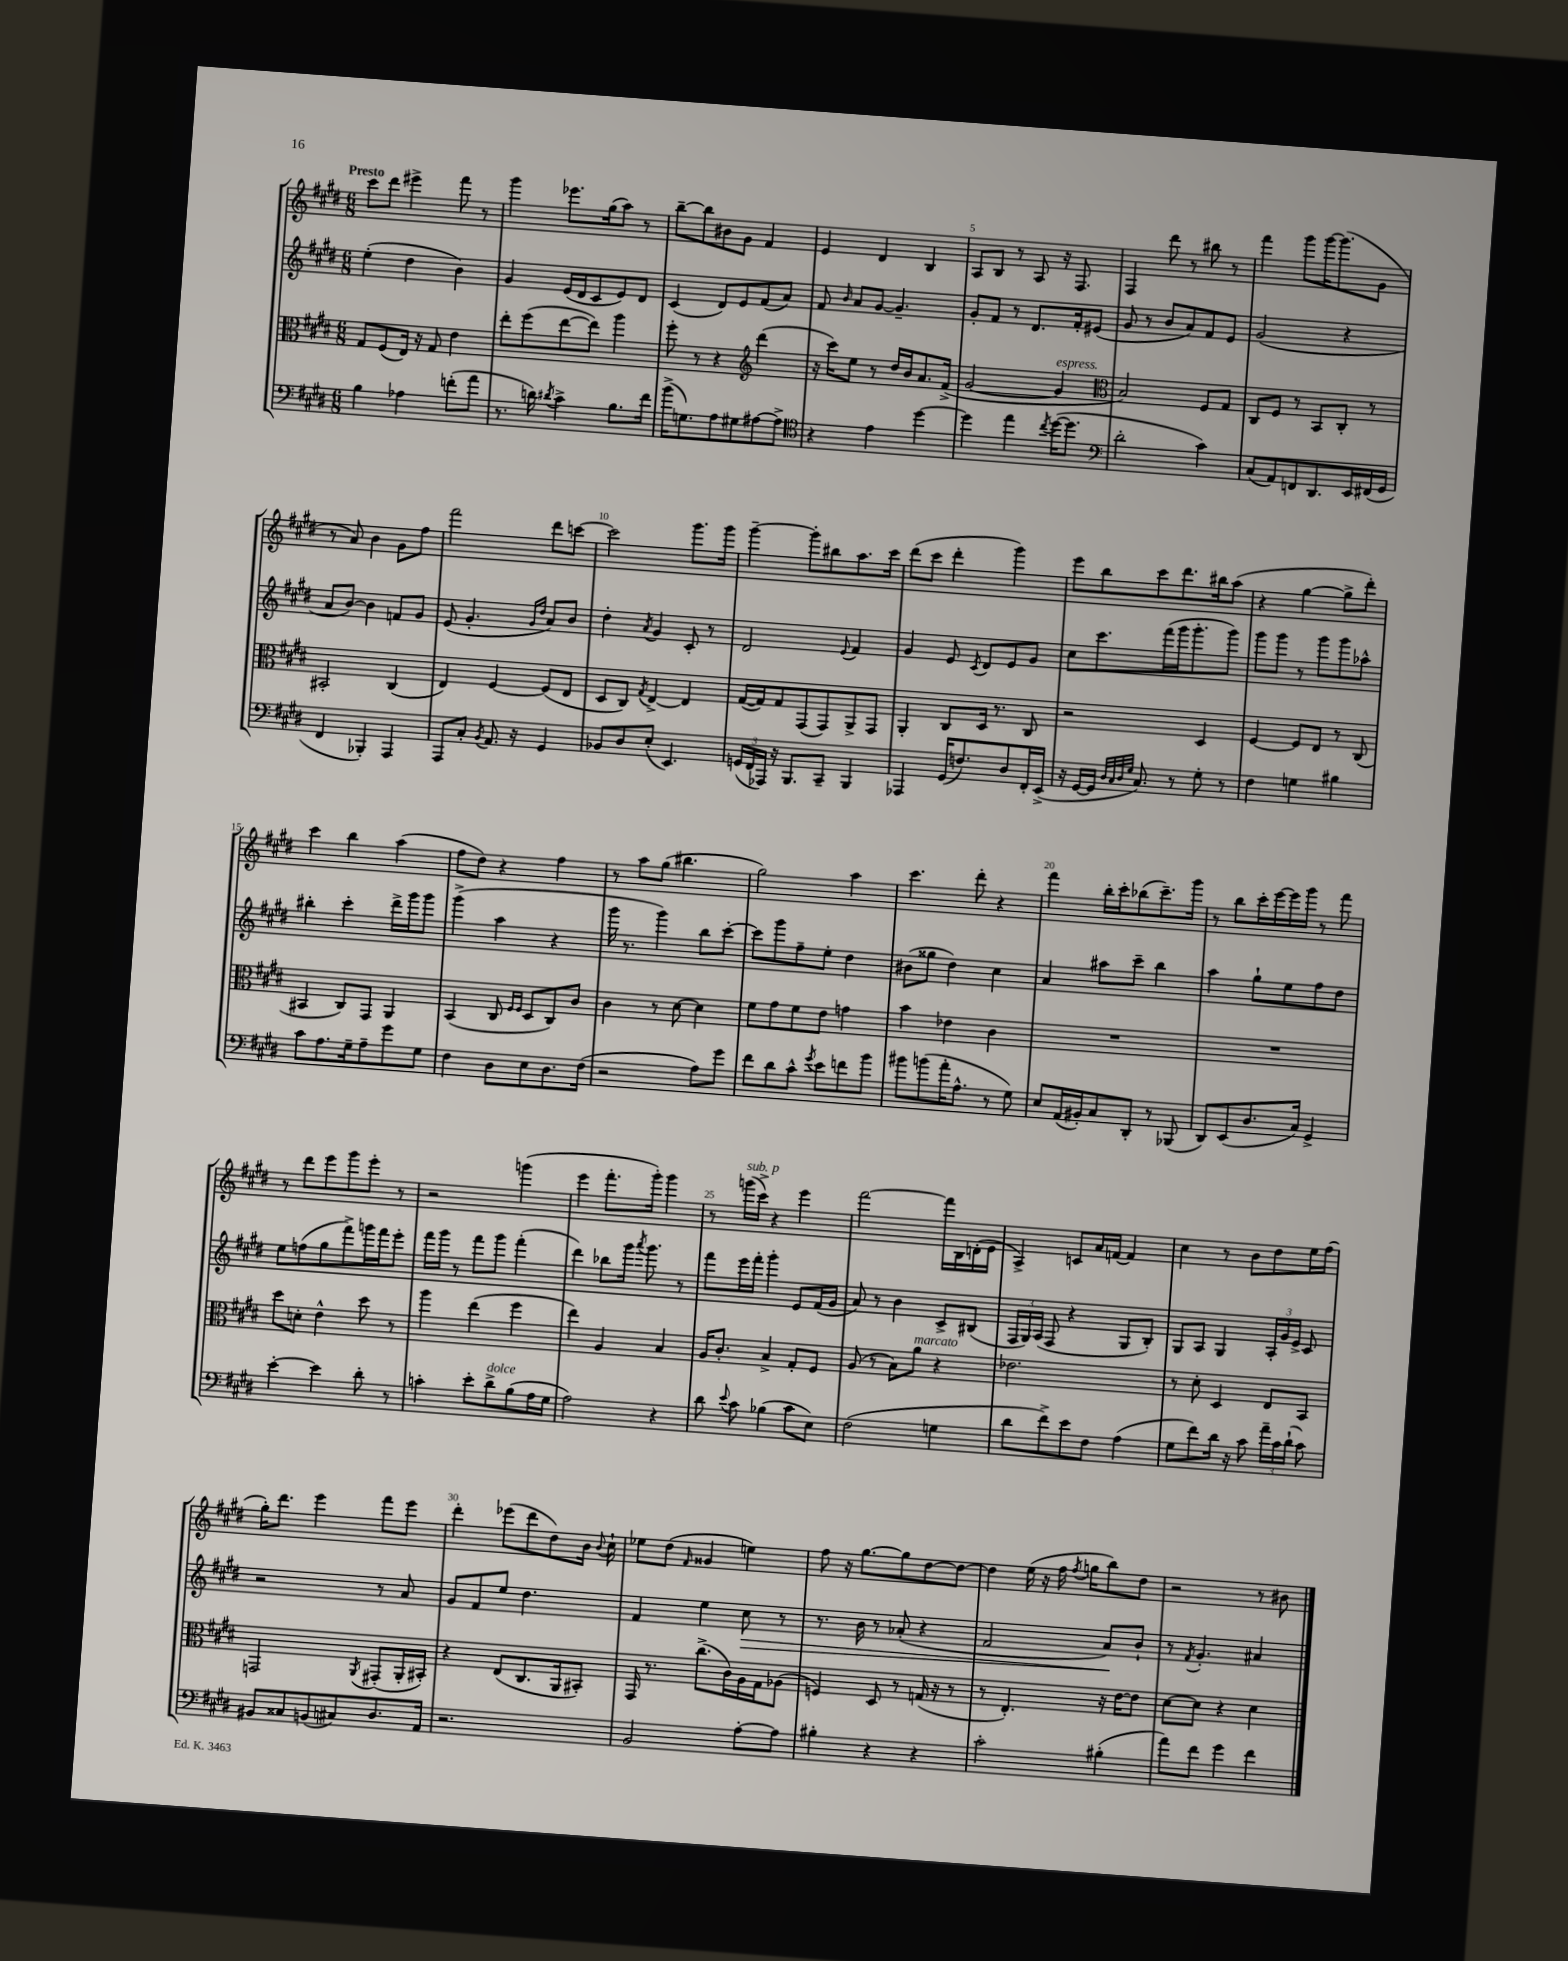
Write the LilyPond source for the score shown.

<<
\new StaffGroup <<
\new Staff = "s0" {
    \clef treble \key e \major \numericTimeSignature \time 6/8 \tempo "Presto"
    \autoBeamOff cis'''8[ dis'''8] eis'''4-> fis'''8 r8 |
    gis'''4 ees'''8.[ gis''16( a''8]) r8 |
    b''8[~-- b''8 bis'8 gis'8] fis'4 |
    e'4 dis'4 b4 |
    a8[ b8] r8 a8 r16 fis8. |
    fis4 dis'''8 r8 bis''8 r8 |
    fis'''4 gis'''8[ gis'''16~ gis'''8.( gis'8] |
    r8 a'8) b'4 gis'8[ fis''8] |
    fis'''2 dis'''8[ c'''8]~ |
    c'''2 gis'''8.[ gis'''16] |
    gis'''4~-- gis'''8[-. bis''8 a''8. cis'''16] |
    dis'''8[( cis'''8] dis'''4-. gis'''4) |
    e'''8[ b''8 cis'''8 dis'''8. bis''16 a''8]( |
    r4 gis''4~ gis''8[-> dis'''8]-.) |
    cis'''4 b''4 a''4( |
    fis''8[ dis''8]) r4 fis''4 |
    r8 a''8[ gis''8]( bis''4. |
    gis''2) a''4 |
    cis'''4. dis'''8-. r4 |
    fis'''4 b''16[-. cis'''16-. bes''8( cis'''8.--) gis'''16] |
    r8 b''8[ cis'''16-. e'''16~ e'''16 gis'''16] r8 fis'''8 |
    r8 dis'''8[ e'''8 gis'''8 e'''8]-. r8 |
    r2 g'''4( |
    e'''4 fis'''8.[-. gis'''16]-.) gis'''4 |
    r8 g'''16[^\markup { \italic "sub. p" }( cis'''16]->) r4 e'''4 |
    fis'''2~ fis'''16[ b16 d'16-.( e'16] |
    a4->) c'8[ a'16 f'16]~ f'4 |
    cis''4 r8 b'8[ dis''8 e''16 fis''16]( |
    gis''16[-.) dis'''8.] e'''4 fis'''8[ e'''8] |
    dis'''4-. ees'''8[( dis'''8 dis''8) b'16] \appoggiatura { b'8 } cis''16-! |
    ees''8[ dis''8]( \grace { fis'16 } gisis'4 e''4) |
    fis''8 r16 gis''8.[~ gis''8 dis''8~ dis''8]~ |
    dis''4 e''16( r16 fis''16 \acciaccatura { fis''8 } g''16[ b''8) dis''8] |
    r2 r8 bis'8 \bar "|." |
}
\new Staff = "s1" {
    \clef treble \key e \major \numericTimeSignature \time 6/8
    \autoBeamOff e''4-.( dis''4 b'4) |
    gis'4 e'16[( dis'16 cis'8 e'8) dis'8] |
    cis'4( dis'8[) e'8 fis'8( a'8]) |
    fis'8 \grace { b'16 } a'8[ gis'8]~ gis'4.-- |
    gis'8[-. fis'8] r8 dis'8.[ fis'16-. eis'8]( |
    gis'8 r8 b'8[ a'8) fis'8 e'8] |
    gis'2( r4 |
    a'8[ b'8]~) b'4 f'8[ gis'8] |
    e'8( gis'4.-. \grace { gis'16[ dis''16] } a'8[) b'8] |
    dis''4-. \acciaccatura { a'8 } gis'4 cis'8-. r8 |
    dis'2 \appoggiatura { e'8 } fis'4 |
    gis'4 e'8 \acciaccatura { cis'8 } dis'8[ e'8 gis'8] |
    cis''8[ cis'''8. fis'''16( gis'''16 gis'''8.-. gis'''8]) |
    gis'''8[ gis'''8] r8 gis'''8[ gis'''8 aes''8]-^ |
    bis''4-. cis'''4-. dis'''16[-> gis'''16 gis'''8] |
    gis'''4->( a''4 r4 |
    gis'''16 r8. gis'''4) b''8[ cis'''8]~-. |
    cis'''8[ gis'''8 fis''8-- e''8]-. dis''4 |
    bis'8[( gisis''8] dis''4) cis''4 |
    a'4 ais''8[ cis'''8]-- b''4 |
    a''4 gis''8[-! e''8 fis''8 dis''8] |
    e''8[ f''8( gis''8 fis'''8->) g'''16 fis'''16 e'''8]-. |
    fis'''16[ gis'''16] r8 fis'''8[ gis'''8] fis'''4-.( |
    dis'''4) bes''8[ gis'''16] \acciaccatura { a'''8 } gis'''8. r8 |
    fis'''8[ e'''16 fis'''16]-. gis'''4-. e'8[ fis'16( gis'16] |
    a'8) r8 b'4 cis'8[-> bis8]( |
    \tuplet 3/2 { fis16[ gis16) a16]( } fis8 r4 gis8[ b8]-.) |
    gis8[ a8] gis4 \tuplet 3/2 { a16[-. gis'16 e'16]-> } cis'8 |
    r2 r8 a'8 |
    gis'8[ fis'8 e''8] dis''4. |
    fis'4 e''4 cis''8\> r8 |
    r8. b'16 r8 aes'8-.( r4 |
    fis'2 a'8[\!) b'8]-! |
    r8 \acciaccatura { fis'8 } gis'4.-. ais'4 \bar "|." |
}
\new Staff = "s2" {
    \clef alto \key e \major \numericTimeSignature \time 6/8
    \autoBeamOff gis8[ fis8( e16]) r16 gis8 e'4 |
    e''8[-. fis''8( e''8~ e''8]) a''4 |
    fis''8-. r8 r4 \clef treble dis'''4( |
    r16 cis'''16[) e''8] r8 dis''16[ b'16 a'8. fis'16]->( |
    gis'2~ gis'4^\markup { \italic "espress." } |
    \clef alto b2) fis8[ gis8] |
    cis8[ fis8] r8 b,8[ cis8]-. r8 |
    bis,2-. cis4( |
    e4) fis4~ fis8[( e8] |
    dis8[ cis8]) \acciaccatura { gis8 } e4~-> e4 |
    gis16[~( gis16) gis8 gis,8( gis,8) a,8-> gis,8] |
    a,4-. cis8[ dis16] r8. cis8 |
    r2 dis4 |
    fis4~ fis8[ e8] r8 cis8( |
    bis,4 cis8[) gis,8] a,4 |
    b,4( cis8 \grace { fis16[ fis16] } dis8[ cis8) cis'8] |
    cis'4 r8 dis'8~ dis'4 |
    fis'8[ gis'8 fis'8 e'8] g'4 |
    b'4 ees'4 cis'4 |
    R2. |
    R2. |
    dis''8[ d'8]-. e'4-^ dis''8 r8 |
    a''4 e''4( fis''4 |
    e''4) a4 b4 |
    a16[ cis'8.]-. b4-> gis8[-. fis8] |
    a8( r8 b8[) a'8]^\markup { \italic "marcato" } r4 |
    ees'2. |
    r8 dis'8-. dis4 e8[ b,8] |
    g,2 \acciaccatura { a,8 } gis,8[-.( a,16-. bis,16]-.) |
    r4 e8[( cis8. a,16 bis,8]-.) |
    gis,16 r8. cis''8.[->( cis'16) a16 gis16 aes8]( |
    f4) dis8 r8 g16( r16 r8 |
    r8 e4.-.) r16 e'16[~ e'8] |
    dis'8[~ dis'8] r4 dis'4 \bar "|." |
}
\new Staff = "s3" {
    \clef bass \key e \major \numericTimeSignature \time 6/8
    \autoBeamOff b4 aes4 f'8[-.( a'8] |
    r8. d'16) \acciaccatura { dis'8 } cis'4-> b8.[ fis'16] |
    b'16[->( g8.) a8 gis8 ais8~ ais8]-> |
    \clef tenor r4 e'4 dis''4~ |
    dis''4 e''4 \acciaccatura { cis''8 } dis''16[~( dis''8.] |
    \clef bass dis'2-. cis'4) |
    cis8[( a,8) f,8 dis,8. e,16 fis,16( gis,16] |
    fis,4 bes,,4-.) a,,4 |
    a,,8[ cis8]-. \acciaccatura { b,8 } a,8. r16 gis,4 |
    bes,8[ dis8 e8]-.( e,4.) |
    \tuplet 3/2 { g,16[( fis,16 aes,,16]) } r16 b,,8.[ cis,8]-- b,,4 |
    aes,,4 gis,16[( f8.) dis8 fis,16-. e,16]->( |
    r16 gis,16[~ gis,16] \grace { dis32[ cis32 dis32 gis32] } cis8.) r8 gis8-. r8 |
    fis4 g4 bis4 |
    cis'8[ a8. gis16-- a8-- gis'8 gis8] |
    fis4 dis8[ e8 dis8. fis16]( |
    r2 a8[) gis'8] |
    fis'8[ dis'8 cis'8]-^ \acciaccatura { gis'8 } e'8[ f'8 b'8] |
    bis'8[ b'8( a'16-. a8.]-^ r8 gis8) |
    e8[ a,16( bis,16-.) cis8 dis,8]-. r8 bes,,8( |
    dis,8[) e,8( dis8. cis16]) gis,4-> |
    e'4~-. e'4 dis'8-. r8 |
    c'4-. e'8[-. dis'8->^\markup { \italic "dolce" } b8( a16 gis16] |
    a2) r4 |
    dis'8 \appoggiatura { e'8 } cis'8 bes4( cis'8[ e8]) |
    fis2( g4 |
    dis'8[ fis'8->) e'8 fis8] a4( |
    gis8[ fis'8) dis'16] r16 cis'8 \tuplet 3/2 { a'16[-- cis'16 dis'16]-!( } cis'8) |
    bis,8[ cisis8 b,8( cis8) dis8. a,16] |
    r2. |
    b,2 a8[~-. a8] |
    bis4-. r4 r4 |
    cis'2-. bis4-.( |
    a'8[) fis'8] gis'4 fis'4 \bar "|." |
}
>>
>>
\layout { \context { \Score \override BarNumber.break-visibility = ##(#f #t #t) barNumberVisibility = #(every-nth-bar-number-visible 5) } }
